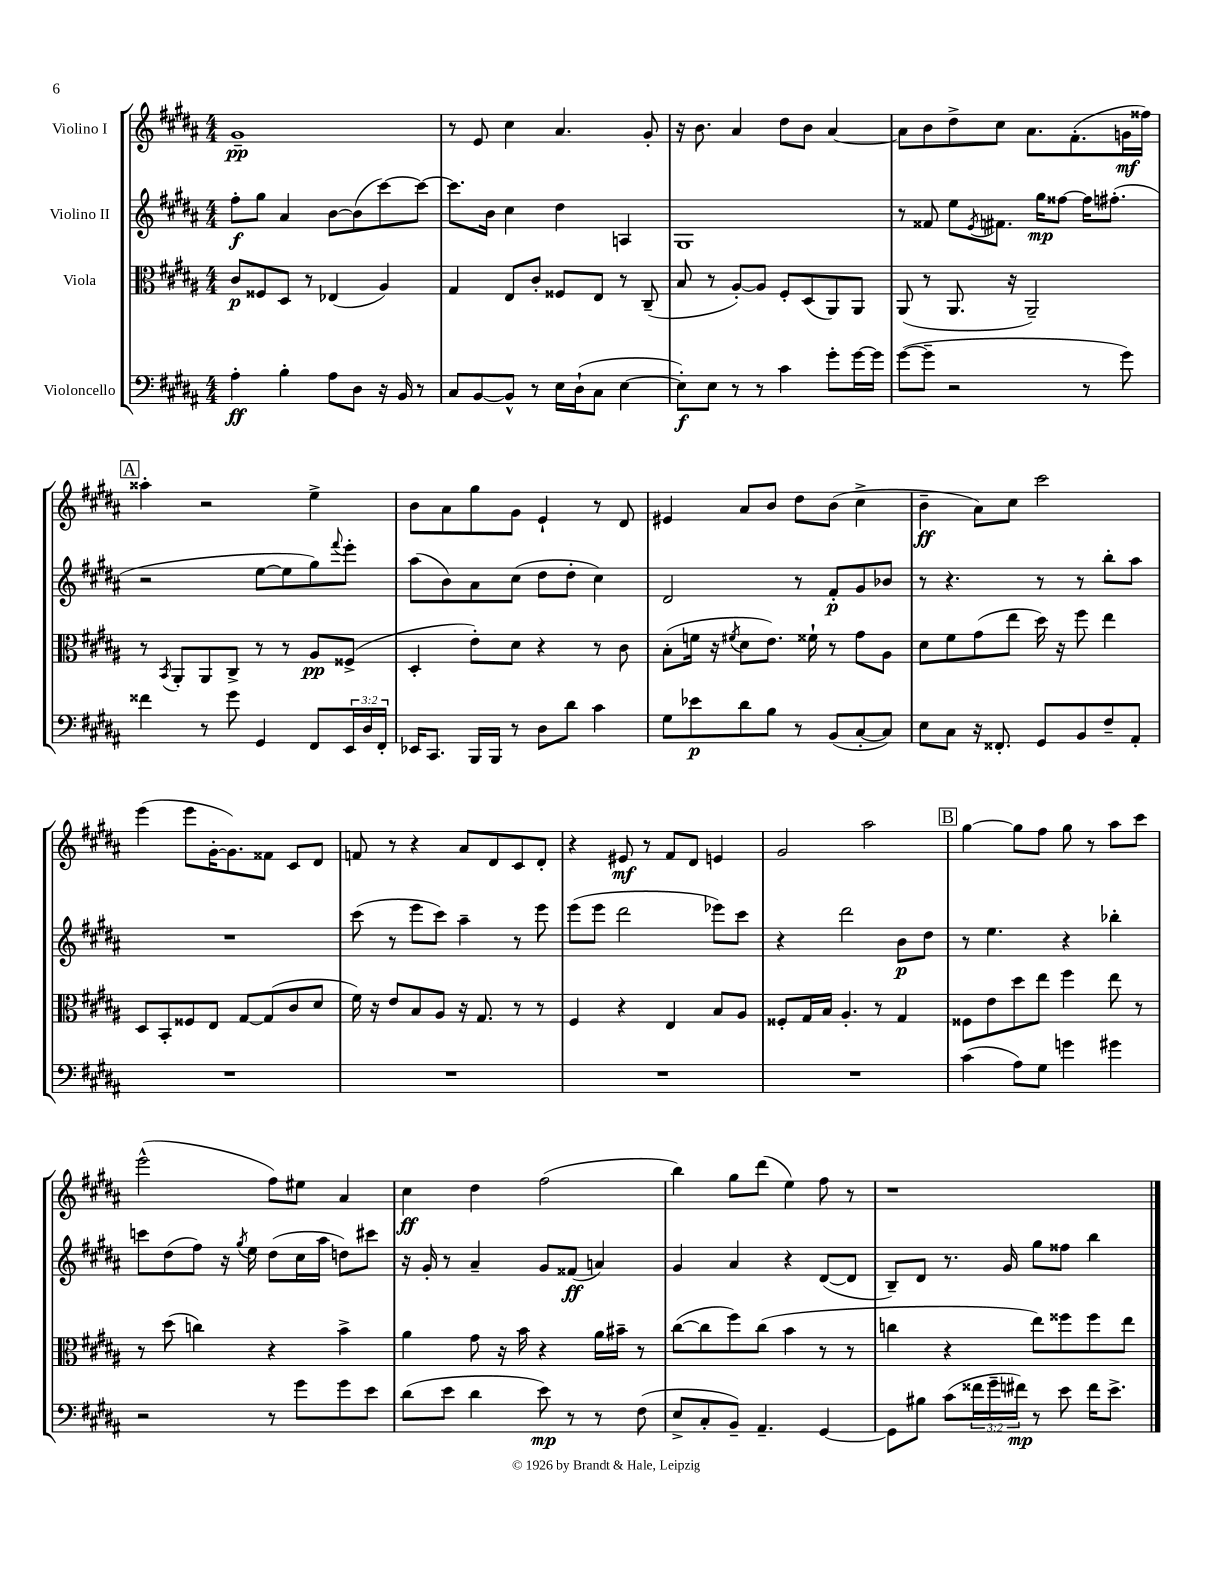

**kern	**kern	**kern	**kern
*staff4	*staff3	*staff2	*staff1
*clefF4	*clefC3	*clefG2	*clefG2
*k[f#c#g#d#a#]	*k[f#c#g#d#a#]	*k[f#c#g#d#a#]	*k[f#c#g#d#a#]
*M4/4	*M4/4	*M4/4	*M4/4
4A#'\	8c#/L	8ff#'\L	1g#~
.	8F##/	8gg#\J	.
4B'\	8D#/J	4a#/	.
.	8r	.	.
8A#\L	(4E-/	[8b\L	.
8D#\J	.	(8b\]	.
16r	4A#/)	[8ccc#\)	.
16BB/	.	.	.
8r	.	8ccc#\_J	.
=	=	=	=
8C#/L	4G#/	8.ccc#\]L	8r
[8BB/	.	.	8e/
.	.	16b\Jk	.
8BB^^/]J	8E/L	4cc#\	4cc#\
8r	8c#'/J	.	.
16E\LL	8F##/L	4dd#\	4.a#/
(16D#`\J	.	.	.
8C#\J	8E/J	.	.
[4E\	8r	4A/	.
.	(8C#~/	.	8g#'/
=	=	=	=
8E'\]L)	8B/	1G#	16r
.	.	.	8.b\
8E\J	8r	.	.
8r	[8A#'/L)	.	4a#/
8r	8A#/]J	.	.
4c#\	8F#'/L	.	8dd#\L
.	(8D#/	.	8b\J
8g#'\L	8AA#/)	.	[4a#/
[16g#\L	8AA#/J	.	.
16g#\]JJ	.	.	.
=	=	=	=
([8g#\L	(8AA#/	8r	8a#\]L
8g#~\]J	8r	8f##/	8b\
2r	8.AA#/	8ee\L	8dd#^\
.	.	8qe/	.
.	.	8.f#\J	8cc#\J
.	16r	.	.
.	2AA#~/)	.	8.a#\L
.	.	16gg#\LK	.
.	.	[8ff##\J	.
.	.	.	(8.f#'\
8r	.	16ff##\]LK	.
.	.	(8.ff#'\J	.
8g#\)	.	.	16g\L
.	.	.	16ff##\JJ)
=	=	=	=
4f##\	8r	2r	4aa##'\
.	8qBB/	.	.
.	8AA#'/L	.	.
8r	8AA#/	.	2r
8g#\	8C#^/J	.	.
4GG#/	8r	[8ee\L	.
.	8r	8ee\]	.
8FF#/L	8A#/L	8gg#\)	4ee^\
.	.	8qqfff#/	.
24EE/L	(8F##^/J	8eee'\J	.
24D#/	.	.	.
24FF#'/JJ	.	.	.
=	=	=	=
16EE-/LK	4D#'/	(8aa#\L	8b\L
8.CC#/J	.	.	.
.	.	8b\)	8a#\
16BBB/LL	8e'\L)	8a#\	8gg#\
16BBB/JJ	.	.	.
8r	8d#\J	(8cc#\J	8g#\J
8D#\L	4r	8dd#\L	4e`/
8d#\J	.	8dd#'\J	.
4c#\	8r	4cc#\)	8r
.	8c#\	.	8d#/
=	=	=	=
8G#\L	(8B'\L	2d#/	4e#/
8e-\	16f\Jk	.	.
.	16r	.	.
.	8qf#/	.	.
8d#\	8d#\L	.	8a#/L
8B\J	8.e\J)	.	8b/J
8r	.	8r	8dd#\L
.	16f##`\	.	.
(8BB/L	8r	8f#'/L	(8b\J
[8C#'/	8g#\L	8g#/	4cc#^\
8C#/]J)	8A#\J	8b-/J	.
=	=	=	=
8E\L	8d#\L	8r	4b~\
8C#\J	8f#\	4.r	.
16r	(8g#\	.	8a#\L)
8.FF##'/	.	.	.
.	8ee\J	.	8cc#\J
8GG#/L	16dd#\)	8r	2ccc#\
.	16r	.	.
8BB/	8ff#\	8r	.
8F#~/	4ee\	8bb'\L	.
8AA#'/J	.	8aa#\J	.
=	=	=	=
1r	8D#/L	1r	(4eee\
.	8BB'/	.	.
.	8F##/	.	8eee\L
.	8E/J	.	[16g#'\K
.	.	.	8.g#\])
.	[8G#/L	.	.
.	(8G#/]	.	8f##\J
.	8c#/	.	8c#/L
.	8d#/J	.	8d#/J
=	=	=	=
1r	16f#\)	(8ccc#\	8f/
.	16r	.	.
.	8e/L	8r	8r
.	8B/	8eee\L	4r
.	8A#/J	8ccc#\J)	.
.	16r	4aa#~\	8a#/L
.	8.G#/	.	.
.	.	.	8d#/
.	8r	8r	8c#/
.	8r	8eee\	8d#'/J
=	=	=	=
1r	4F#/	(8eee\L	4r
.	.	8eee\J	.
.	4r	2ddd#\	8e#/
.	.	.	8r
.	4E/	.	8f#/L
.	.	.	8d#/J
.	8B/L	8eee-\L)	4e/
.	8A#/J	8ccc#\J	.
=	=	=	=
1r	8F##'/L	4r	2g#/
.	16G#/L	.	.
.	16B/JJ	.	.
.	4.A#'/	2ddd#\	.
.	.	.	2aa#\
.	8r	.	.
.	4G#/	8b\L	.
.	.	8dd#\J	.
=	=	=	=
(4c#\	8F##\L	8r	[4gg#\
.	8e\	4.ee\	.
8A#\L)	8dd#\	.	8gg#\]L
8G#\J	8ee\J	.	8ff#\J
4g\	4ff#\	4r	8gg#\
.	.	.	8r
4g#\	8ee\	4bb-'\	8aa#\L
.	8r	.	8ccc#\J
=	=	=	=
2r	8r	8ccc\L	(2eee^^\
.	(8dd#\	(8dd#\	.
.	4cc\)	8ff#\J)	.
.	.	16r	.
.	.	8qgg#/	.
.	.	16ee\	.
8r	4r	(8dd#\L	8ff#\L)
8g#\L	.	16cc#\L	8ee#\J
.	.	16aa#\JJ	.
8g#\	4b^\	8dd\L)	4a#/
8e\J	.	8ccc#\J	.
=	=	=	=
(8d#\L	4a#\	16r	4cc#\
.	.	16g#'/	.
8e\J	.	8r	.
4d#\	8g#\	4a#~/	4dd#\
.	16r	.	.
.	16b\	.	.
8e\)	4r	8g#/L	(2ff#\
8r	.	(8f##/J	.
8r	16a#\LL	4a/)	.
.	16b#~\JJ	.	.
(8F#\	8r	.	.
=	=	=	=
8E^/L	([8cc#\L	4g#/	4bb\)
8C#'/	8cc#\]	.	.
8BB~/J)	8ff#\)	4a#/	8gg#\L
4.AA#~/	(8cc#\J	.	(8ddd#\J
.	4b\	4r	4ee\)
[4GG#/	8r	([8d#/L	8ff#\
.	8r	8d#/]J	8r
=	=	=	=
8GG#\]L	4cc\	8B~/L)	1r
8B#\J	.	8d#/J	.
(8c#\L	4r	8.r	.
24f##\L	.	.	.
24g#~\	.	.	.
.	.	16g#/	.
24f#\JJ)	.	.	.
8r	8ee\L)	8gg#\L	.
8e\	8ff##\	8ff##\J	.
16f#\LK	8ff##\	4bb\	.
8.e^\J	.	.	.
.	8ee\J	.	.
==	==	==	==
*-	*-	*-	*-
